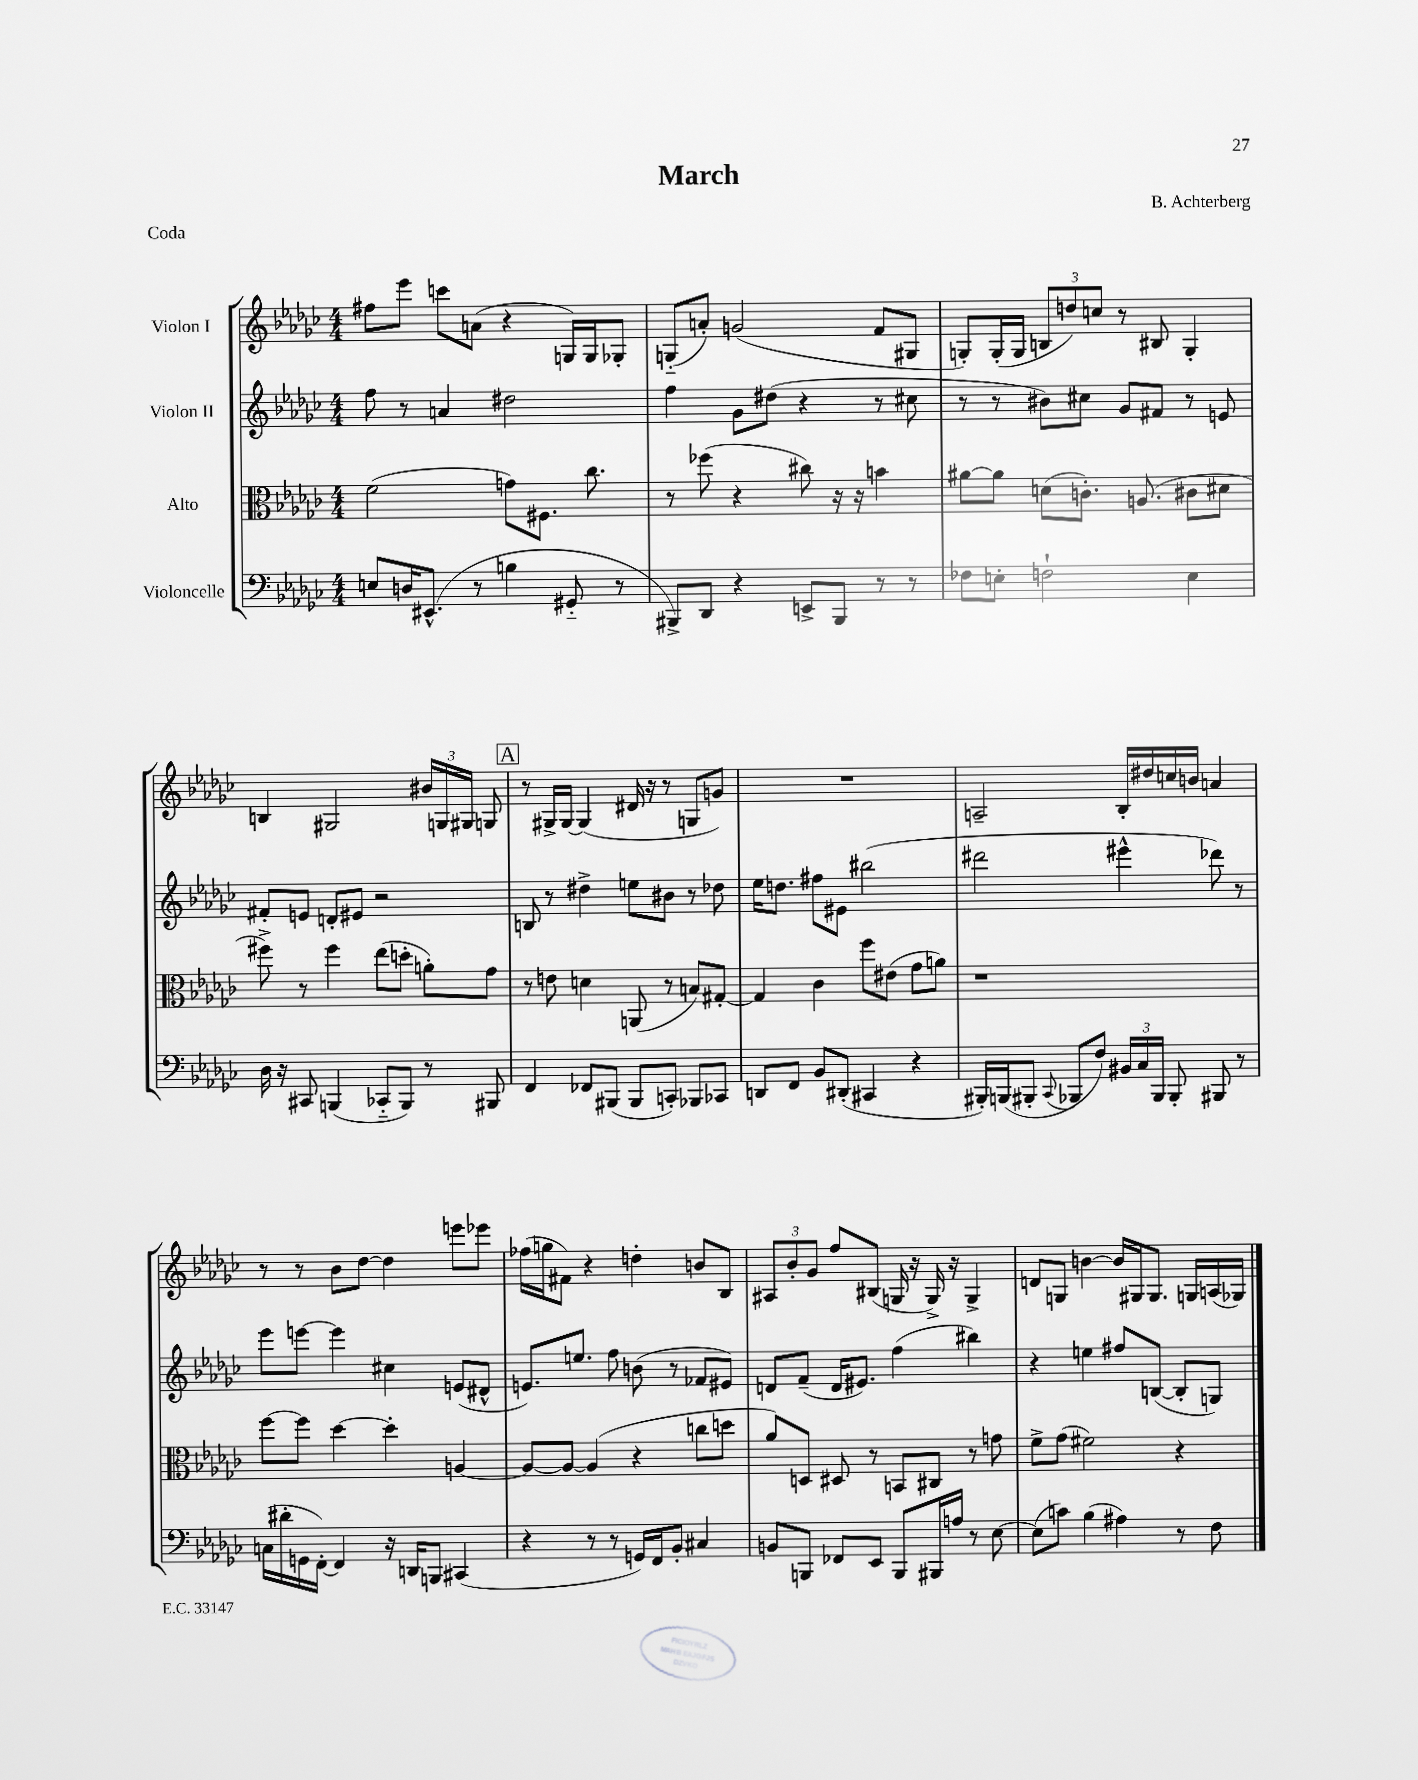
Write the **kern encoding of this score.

**kern	**kern	**kern	**kern
*staff4	*staff3	*staff2	*staff1
*clefF4	*clefC3	*clefG2	*clefG2
*k[b-e-a-d-g-c-]	*k[b-e-a-d-g-c-]	*k[b-e-a-d-g-c-]	*k[b-e-a-d-g-c-]
*M4/4	*M4/4	*M4/4	*M4/4
8E	(2f	8ff	8ff#
16D	.	8r	8eee-
(8.EE#^^	.	.	.
.	.	4a	8ccc
8r	.	.	(8a
4B	8g)	2dd#	4r
.	8.F#	.	.
8GG#'~	.	.	16G)
.	8.cc-	.	16G
8r	.	.	8G-'
=	=	=	=
8BBB#^)	8r	4ff	(8G'~
8DD-	(8ff-	.	8a')
4r	4r	8g-	(2g
.	.	(8dd#	.
8EE^	8cc#)	4r	.
8BBB#	16r	.	.
.	16r	.	.
8r	4b	8r	8f
8r	.	8cc#	8G#
=	=	=	=
8F-	[8a#	8r	8G')
8E'	8a#]	8r	(16G'
.	.	.	16G
2F`	(8d	8b#)	12B
.	.	.	12dd)
.	8.c')	8cc#	.
.	.	.	12cc
.	.	8g-	8r
.	(8.A	.	.
.	.	8f#	8B#
4E	8c#	8r	4G'
.	8d#	8e	.
=	=	=	=
16D-	8ff#^)	8f#'	4B
16r	.	.	.
8CC#	8r	8e	.
(4BBB	4ff#	8d'	2G#
.	.	8e#	.
8CC-'~	(8ee-	2r	.
8BBB)	8dd'	.	.
8r	8a')	.	24b#
.	.	.	24G
.	.	.	24G#
8BBB#	8g-	.	8G
=	=	=	=
4FF	8r	8B	8r
.	8e	8r	16G#^
.	.	.	[16G#
8FF-	4d	4dd#^	(4G#]
(8BBB#	.	.	.
8BBB#	(8AA	8ee	16d#
.	.	.	16r
8CC')	8r	8b#	8r
8BBB-	8B)	8r	8G
8CC-	[8G#'	8dd-	8g)
=	=	=	=
8DD	4G#]	16ee-	1r
.	.	8.dd	.
8FF	.	.	.
8BB-	4c-	8ff#	.
(8DD#'	.	8e#	.
4CC#	8ff	(2bb#	.
.	(8e#	.	.
4r	8g-	.	.
.	8a)	.	.
=	=	=	=
16BBB#')	1r	2ddd#	2A~
(16BBB	.	.	.
8BBB#'	.	.	.
8qqCC-	.	.	.
8BBB-	.	.	.
8F)	.	.	.
24BB#	.	4eee#^^	16B-'
24C-	.	.	.
.	.	.	16dd#
24BBB-	.	.	.
8BBB-'	.	.	16cc
.	.	.	16b
8BBB#	.	8ddd-)	4a
8r	.	8r	.
=	=	=	=
(16C	[8ff	8eee-	8r
16d#'	.	.	.
16GG	8ff]	[8eee	8r
[16FF')	.	.	.
4FF]	[4dd-	4eee]	8b-
.	.	.	[8dd-
16r	4dd-']	4cc#	4dd-]
16DD	.	.	.
8BBB	.	.	.
(4CC#	[4A	(8e	8eee
.	.	8d#^^	8eee-
=	=	=	=
4r	8A_	8.e)	(16ff-
.	.	.	16gg
.	8A_	.	8f#)
.	.	8.ee	.
8r	(4A]	.	4r
8r	.	8ff	.
16GG)	4r	(8b	4dd'
16FF	.	.	.
8BB-'	.	8r	.
4C#	8cc	8f-	8b
.	8dd	8e#)	8B-
=	=	=	=
8BB	8a-)	8d	12A#
.	.	.	12b-'
8BBB	8D	(8f~	.
.	.	.	12g-
8FF-	8D#	16d	8ff
.	.	8.e#)	.
8EE-	8r	.	(8B#
8BBB	8BB	(4ff	16G
.	.	.	16r
16BBB#	8C#	.	16G^)
16A	.	.	16r
8r	8r	4bb#)	4G^
[8E-	8g	.	.
=	=	=	=
(8E-]	8f^	4r	8d
8c)	(8g-	.	8G
(4B-	2f#)	4ee	[4b
4A#)	.	8ff#	16b]
.	.	.	16G#
.	.	([8B	8.G#
8r	4r	8B']	.
.	.	.	16G
8F	.	8G)	(16A
.	.	.	16G-)
==	==	==	==
*-	*-	*-	*-
